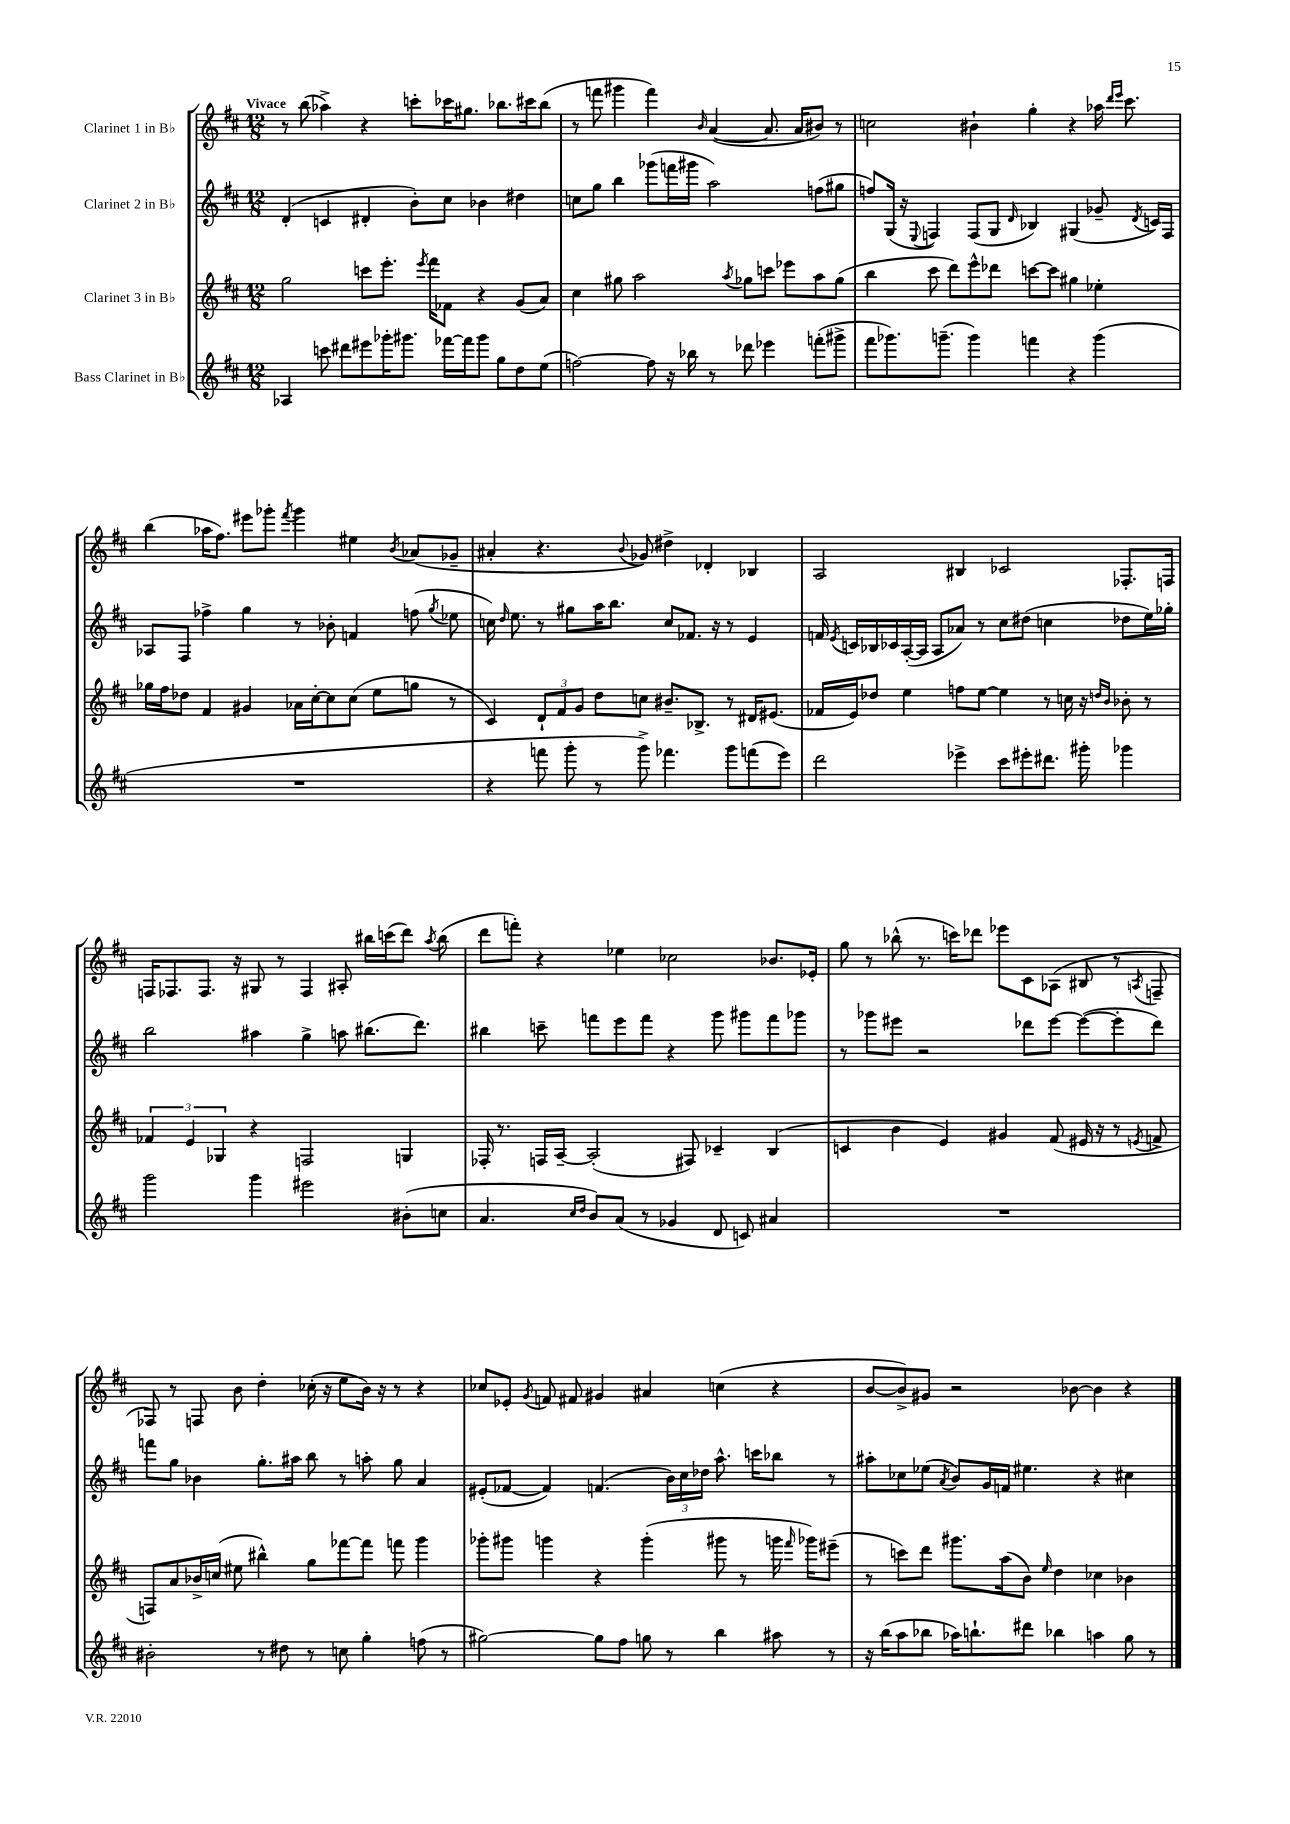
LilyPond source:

<<
\new StaffGroup <<
\new Staff = "s0" \with { instrumentName = "Clarinet 1 in Bb" } {
    \clef treble \key d \major \numericTimeSignature \time 12/8 \tempo "Vivace"
    \autoBeamOff r8 b''8( aes''4->) r4 c'''8[-. ces'''16 gis''8.] bes''8.[ cis'''16 bes''8]( |
    r8 f'''8 gis'''4 f'''4) \grace { b'16 } a'4~( a'8. a'16[ bis'8]) r8 |
    c''2 bis'4-! g''4-. r4 aes''16 \grace { d'''16[ e'''16] } cis'''8. |
    b''4( aes''16[ fis''8.]) eis'''8[ ges'''8]-. \acciaccatura { fis'''8 } ges'''4 eis''4 \acciaccatura { b'8 } aes'8[( ges'8]-- |
    ais'4-. r4. \appoggiatura { b'8 } ges'8) dis''4-> des'4-. bes4 |
    a2 bis4 ces'2 fes8.[-. f16] |
    f16[ fes8. fes8.] r16 gis8 r8 fes4 ais8-. bis''16[ c'''16( d'''8]) \acciaccatura { a''8 } bis''8( |
    d'''8[ f'''8]-.) r4 ees''4 ces''2 bes'8.[ ees'16]-. |
    g''8 r8 bes''8-^( r8. c'''16[) des'''8] ees'''8[ cis'8 aes8]( bis8 r8 \acciaccatura { a8 } f8-- |
    fes8) r8 f8 b'8 d''4-. ces''16-.( r16 e''8[ b'16]) r16 r8 r4 |
    ces''8[ ees'8]-. \acciaccatura { g'8 } f'8 fis'8 gis'4 ais'4 c''4( r4 |
    b'8[~ b'8->) gis'8] r2 bes'8~ bes'4 r4 \bar "|." |
}
\new Staff = "s1" \with { instrumentName = "Clarinet 2 in Bb" } {
    \clef treble \key d \major \numericTimeSignature \time 12/8
    \autoBeamOff d'4-.( c'4 dis'4-. b'8[-.) cis''8] bes'4 dis''4 |
    c''8[ g''8] b''4 ges'''8[( f'''16 gis'''16] a''2) f''8[( gis''8] |
    f''8[) g16]( r16 \appoggiatura { e8 } f4) f8[( g8] \grace { d'16 } bes4) gis4( ges'8-- \acciaccatura { d'8 } c'16[) f16] |
    aes8[ fis8] fes''4-> g''4 r8 bes'8-. f'4 f''8( \acciaccatura { g''8 } ees''8 |
    c''16) \grace { d''16 } e''8. r8 gis''8[ a''16 b''8.] c''8[ fes'8.] r16 r8 e'4 |
    f'16 \acciaccatura { e'8 } c'16[ bes16 ces'16 a16~-.( a16] a8[ aes'8]) r8 cis''8[ dis''8]( c''4 des''8[ e''16) ges''16]-. |
    b''2 ais''4 g''4-> a''8 bis''8.[( d'''8.]) |
    bis''4 c'''8-- f'''8[ e'''8 f'''8] r4 g'''8 gis'''8[ f'''8 ges'''8] |
    r8 ges'''8[ eis'''8] r2 des'''8[ eis'''8]~ eis'''8[~( eis'''8-. des'''8]) |
    f'''8[ g''8] bes'4 g''8.[-. ais''16] b''8 r8 a''8-. g''8 a'4 |
    eis'8[-.( fes'8]~ fes'4) f'4.( \tuplet 3/2 { b'16[) cis''16 des''16] } a''8.-^ c'''16[ bes''8] r8 |
    ais''8[-. ces''8 ees''8]( \acciaccatura { a'8 } b'8[) g'16 f'16] eis''4. r4 cis''4 \bar "|." |
}
\new Staff = "s2" \with { instrumentName = "Clarinet 3 in Bb" } {
    \clef treble \key d \major \numericTimeSignature \time 12/8
    \autoBeamOff g''2 c'''8[ e'''8.]-. \acciaccatura { e'''8 } fis'''16[ fes'8] r4 g'8[( a'8]) |
    cis''4 gis''8 a''2 \acciaccatura { a''8 } ges''8[ c'''8] ees'''8[ a''8 ges''8]( |
    b''4 cis'''8 d'''8[) e'''8-^ des'''8] c'''8[~ c'''8] gis''4 ees''4-. |
    ges''16[ fis''16 des''8] fis'4 gis'4 aes'16[ cis''16~-. cis''8 cis''8]( e''8[ g''8] r8 |
    cis'4) \tuplet 3/2 { d'8[-! fis'8 g'8] } d''8[ c''8] bis'8.[-- bes8.]-> r8 dis'16[ eis'8.]( |
    fes'16[ e'16) des''8] e''4 f''8[ e''8]~ e''4 r8 c''16 r16 \grace { d''16[ b'16] } bes'8-. r8 |
    \tuplet 3/2 { fes'4 e'4 ges4 } r4 f2 g4 |
    fes16-. r8. f16[ a16]~-- a2-.( fis8) ces'4-- b4( |
    c'4 b'4 e'4) gis'4 fis'8( eis'16 r16 r8 \acciaccatura { e'8 } f'8-> |
    f8[) a'8 bes'16-> c''16]( eis''8 bis''4-^) g''8[ fes'''8~ fes'''8] f'''8 g'''4 |
    ges'''8[-. gis'''8] g'''4 r4 g'''4-.( gis'''8 r8 g'''16 \grace { fis'''16 } ges'''16[) eis'''8]--( |
    r8 c'''8[) d'''8] gis'''8.[ a''16( b'8]) \grace { e''16 } d''4 ces''4 bes'4 \bar "|." |
}
\new Staff = "s3" \with { instrumentName = "Bass Clarinet in Bb" } {
    \clef treble \key d \major \numericTimeSignature \time 12/8
    \autoBeamOff aes4 c'''8 dis'''8[ eis'''8 ges'''16-. gis'''8.] fes'''16[~ fes'''16 gis'''8] g''8[ d''8 e''8]( |
    f''2~) f''8 r16 bes''16 r8 des'''8 ees'''4 f'''8[-.( gis'''8]-> |
    fis'''8[ ges'''8.) g'''8.]--( g'''4) f'''4 r4 g'''4( |
    R1. |
    r4 f'''8 g'''8-. r8 g'''8->) fes'''4. g'''8[ f'''8( e'''8]) |
    d'''2 ees'''4-> cis'''8[ eis'''8-. dis'''8.] gis'''16-. ges'''4 |
    g'''2 g'''4 eis'''2 bis'8[-.( c''8] |
    a'4. \grace { cis''16[ d''16] } b'8[) a'8]( r8 ges'4 d'8 c'8) ais'4 |
    R1. |
    bis'2-. r8 dis''8 r8 c''8 g''4-. f''8( r8 |
    gis''2~) gis''8[ fis''8] g''8 r8 b''4 ais''8 r8 |
    r16 b''16[( a''8 bes''8] aes''16[) b''8.-! dis'''8] bes''4 a''4 g''8 r8 \bar "|." |
}
>>
>>
\layout { \context { \Score \remove "Bar_number_engraver" } }
